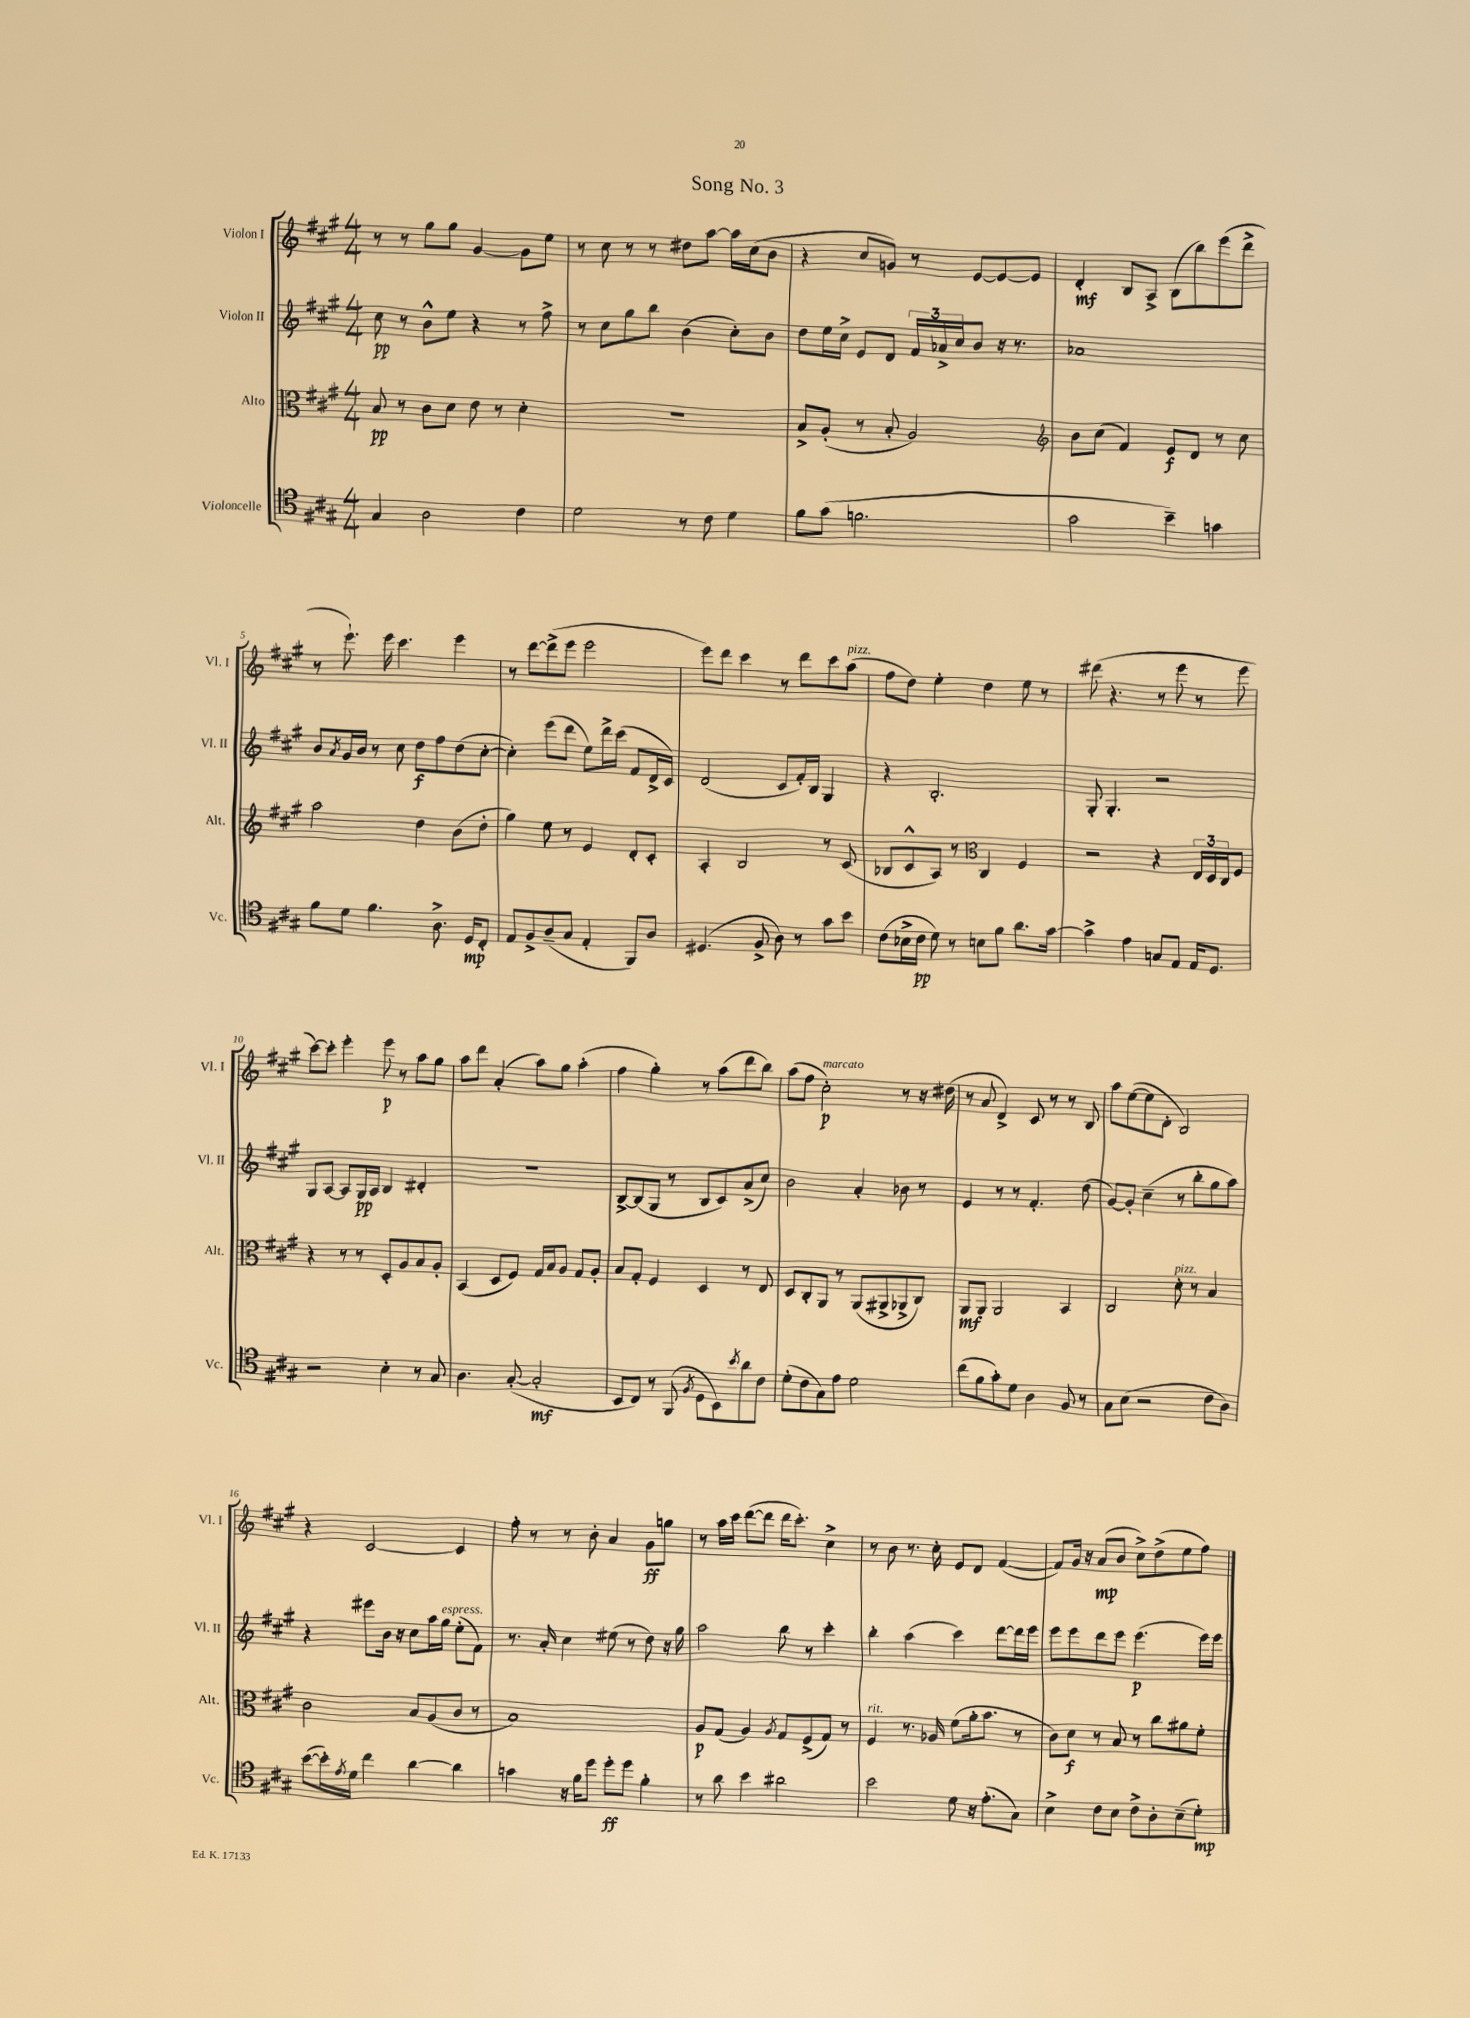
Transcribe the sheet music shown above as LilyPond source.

\header { title = "Song No. 3" }
<<
\new StaffGroup <<
\new Staff = "s0" \with { instrumentName = "Violon I" shortInstrumentName = "Vl. I" } {
    \clef treble \key a \major \numericTimeSignature \time 4/4
    r8 r8 gis''8 gis''8 gis'4~ gis'8 e''8 |
    r8 cis''8 r8 r8 dis''8 a''8~ a''16 cis''16( b'8 |
    r4 cis''8 g'8) r8 e'8~ e'8~ e'8 |
    d'4-.\mf b8 a8-> b8( b''8) e'''8( d'''8-> |
    r8 e'''8.-!) e'''16 cis'''4. e'''4 |
    r8 d'''8~ d'''8->( e'''8 e'''2 |
    e'''8) d'''8 cis'''4 r8 d'''8 cis'''8 a''8^\markup { \italic "pizz." }( |
    fis''8 d''8) e''4-. d''4 e''8 r8 |
    dis'''8( r4. r8 e'''8 r8 e'''8 |
    cis'''8~) cis'''8-. e'''4-. e'''8\p r8 a''8 gis''8 |
    a''8 d'''8 a'4-.( a''8) gis''8 a''4-.( |
    fis''4 gis''4-.) r8 a''8( d'''8 b''8) |
    a''8( fis''8 cis''2-.\p^\markup { \italic "marcato" }) r8 r16 dis''16( |
    r8 a'8 d'4->) cis'8 r8 r8 b8 |
    a''8 e''8~( e''8 d'8-. b2) |
    r4 cis'2~ cis'4 |
    fis''8-. r8 r8 b'8-. a'4 gis'8\ff g''8 |
    r8 a''16 cis'''16 d'''8~( d'''8 d'''16 cis'''8.-.) cis''4-> |
    r8 b'8 r8. cis''16-. e'8 d'8 fis'4~( |
    fis'8) gis'16 r16 a'8\mp( b'8 cis''8->) d''8->( e''8 fis''8) \bar "|." |
}
\new Staff = "s1" \with { instrumentName = "Violon II" shortInstrumentName = "Vl. II" } {
    \clef treble \key a \major \numericTimeSignature \time 4/4
    cis''8\pp r8 b'8-^ e''8 r4 r8 fis''8-> |
    r8 cis''8 gis''8 b''8 b'4( cis''8-.) b'8 |
    d''8 e''16 cis''16-> e'8 d'8 \tuplet 3/2 { fis'16 aes'16-> cis''16 } b'8 r16 r8. |
    aes'1 |
    b'8 \acciaccatura { a'8 } gis'16 b'16 r8 cis''8 d''8\f fis''8 d''8( cis''8~-. |
    cis''4-.) e'''8( d'''8 e''8) d'''16-> cis'''16( fis'8 d'16-> cis'16) |
    d'2( cis'8 fis'16-.) b16 gis4 |
    r4 b2.-. |
    gis8-. gis4.-. r2 |
    gis8 a8~ a8 gis16\pp a16 b4 dis'4-. |
    R1 |
    b8~-> b8( gis8 r8 b8 cis'8) a'8->( cis''8) |
    b'2 a'4-. bes'8 r8 |
    e'4 r8 r8 fis'4.-. d''8( |
    gis'8~) gis'8-. cis''4--( r8 b''8-. gis''8 a''8) |
    r4 eis'''8 b'16 r16 cis''8 a''16 gis''16^\markup { \italic "espress." } e''8-.( fis'8) |
    r8. a'16-. cis''4 eis''8( r8 d''8) r16 gis''16 |
    a''2 b''8 r8 cis'''4-. |
    b''4-. a''4( cis'''4) d'''8~ d'''16 e'''16 |
    e'''8 e'''8 d'''8 e'''8 e'''4.\p( e'''16) e'''16 \bar "|." |
}
\new Staff = "s2" \with { instrumentName = "Alto" shortInstrumentName = "Alt." } {
    \clef alto \key a \major \numericTimeSignature \time 4/4
    b8\pp r8 cis'8 d'8 e'8 r8 d'4-. |
    R1 |
    b8-> a8-.( r8 b8-. a2) |
    \clef treble b'8 cis''8( fis'4) e'8\f d'8 r8 cis''8 |
    a''2 d''4 b'8( d''8-. |
    gis''4) e''8 r8 e'4 d'8-. cis'8-. |
    a4-. b2 r8 cis'8( |
    bes8 cis'8-^ a8) r8 \clef alto cis4 fis4 |
    r2 r4 \tuplet 3/2 { e16 d16 cis16 } fis8 |
    r4 r8 r8 d8-. a8 b8 a8-. |
    b,4( d8 fis8) gis16 b16 a8 gis8 a8-. |
    b8 gis8-. fis4 d4 r8 e8 |
    d8 cis8-. a,8 r8 a,8( ais,8-> aes,8-> cis8) |
    a,8\mf a,8 a,2 b,4 |
    cis2 d'8-.^\markup { \italic "pizz." } r8 b4 |
    cis'2 b8 a8( cis'8 r8 |
    b1) |
    a8\p gis8( a4) \acciaccatura { a8 } gis8 fis8->( gis8) r8 |
    fis4^\markup { \italic "rit." } r8. aes16 fis'8( a'16-. b'8. r8 |
    cis'8) d'8\f r8 b8 r8 cis''8 ais'8 fis'8-. \bar "|." |
}
\new Staff = "s3" \with { instrumentName = "Violoncelle" shortInstrumentName = "Vc." } {
    \clef tenor \key a \major \numericTimeSignature \time 4/4
    gis4 a2 cis'4 |
    d'2 r8 cis'8 d'4 |
    fis'8 gis'8( f'2. |
    gis'2 b'4--) g'4 |
    fis'8 d'8 fis'4. a8.-> d16\mp cis8-. |
    e8 fis8-> a8--( gis8 e4-. fis,8) a8 |
    dis4.( fis8-> a8) r8 gis'8 b'8 |
    cis'8( bes16-> cis'16\pp d'8) r8 b8 fis'8 a'8. gis'16~ |
    gis'4-> e'4 g8 e8 e16 d8. |
    r2 b4-. r8 gis8 |
    a4. gis8~-.( gis2-.\mf |
    b,8 cis8) r8 fis,8( \acciaccatura { fis8 } d8 b,8) \acciaccatura { b'8 } a'8 cis'8 |
    d'8-.( cis'8 gis8) e'8 d'2 |
    cis''8( fis'8 gis'8-.) d'8 a4 fis8 r8 |
    gis8 b8( r2 cis'8 a8) |
    b'8~( b'16-.) \acciaccatura { e'8 } d'16 cis''4 a'4~ a'4 |
    g'4 r16 fis'16 d''8 d''8-.\ff d''8 fis'4-. |
    r8 a'8 b'4 ais'2 |
    b'2 d'8 r16 e'8.-.( gis8) |
    b4-> cis'8 b8 cis'8-> a8-. b8--( d'8-.\mp) \bar "|." |
}
>>
>>
